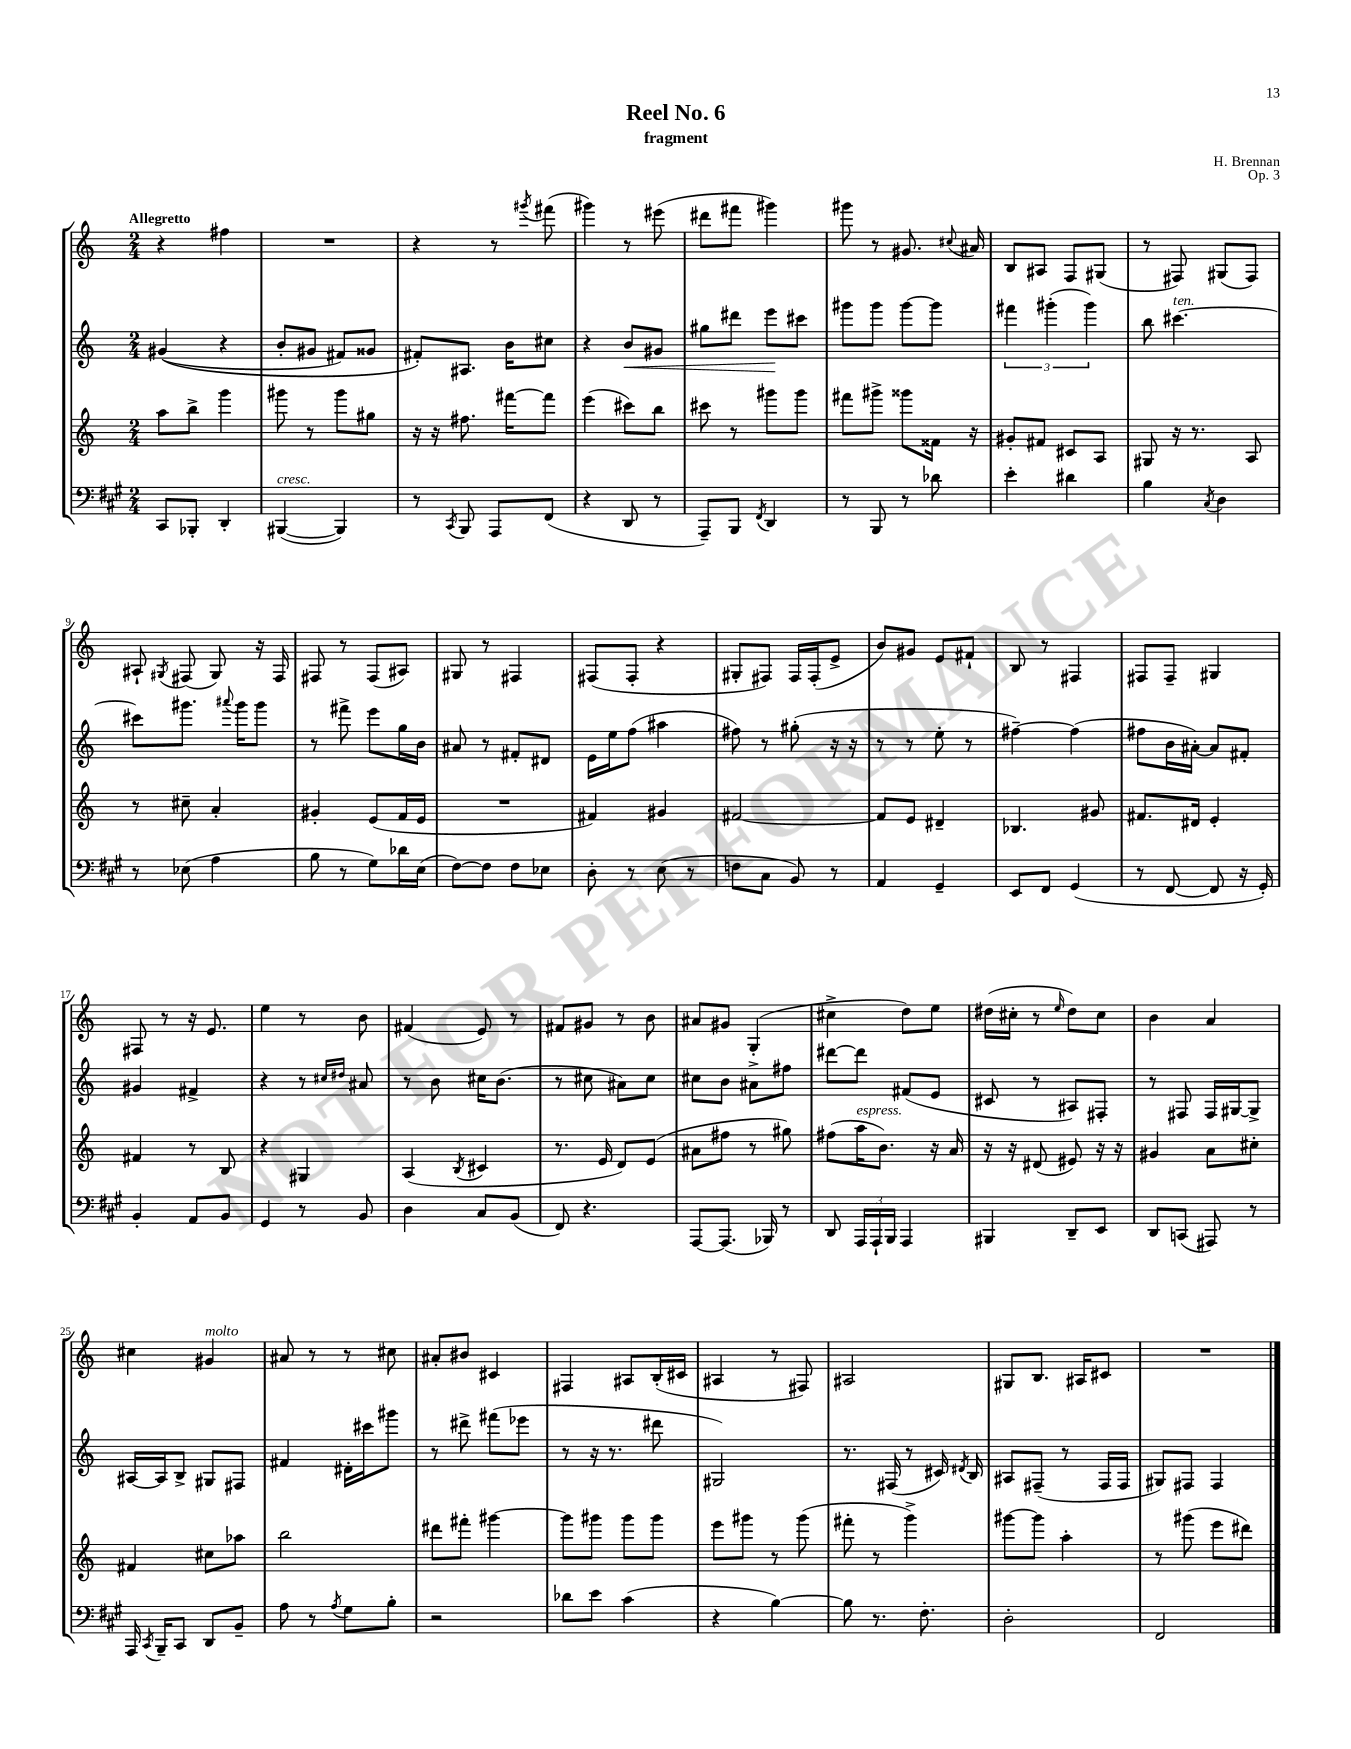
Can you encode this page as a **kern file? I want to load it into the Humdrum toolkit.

**kern	**kern	**kern	**kern
*staff4	*staff3	*staff2	*staff1
*clefF4	*clefG2	*clefG2	*clefG2
*k[f#c#g#]	*k[]	*k[]	*k[]
*M2/4	*M2/4	*M2/4	*M2/4
8CC#	8aa	&((4g#	4r
8BBB-'	8bb^	.	.
4DD'	4ggg	4r	4ff#
=	=	=	=
([4BBB#	8ggg#	8b'	2r
.	8r	8g#	.
4BBB#])	8ggg#	8f#)	.
.	8gg#	8g##	.
=	=	=	=
8r	16r	8f#'&)	4r
.	16r	.	.
8qCC#	.	.	.
8BBB	8.ff#	8.A#	.
8AAA	.	.	8r
.	[16fff#	16b	.
.	.	.	8qggg#
(8FF#	8fff#]	8cc#	(8fff#
=	=	=	=
4r	(4eee	4r	4ggg#)
8DD	8ccc#)	8b	8r
8r	8bb	8g#	(8eee#
=	=	=	=
8AAA~)	8ccc#	8gg#	8ddd#
8BBB	8r	8ddd#	8fff#
8qFF#	.	.	.
4DD	8ggg#	8eee	4ggg#)
.	8ggg#	8ccc#	.
=	=	=	=
8r	8fff#	8ggg#	8ggg#
8BBB	8ggg#^	8ggg#	8r
8r	8ggg##	[8ggg#	8.g#
8d-	16f##	8ggg#]	.
.	.	.	8qqcc#
.	16r	.	16a#
=	=	=	=
4e'	8g#'	6fff#	8B
.	8f#	.	8A#
.	.	(6ggg#'	.
4d#	8c#	.	8F
.	.	6ggg#)	.
.	8A	.	(8G#
=	=	=	=
4B	8G#	8bb	8r
.	16r	[4.ccc#	8F#)
.	8.r	.	.
8qC#	.	.	.
4D	.	.	(8G#
.	8A	.	8F#)
=	=	=	=
8r	8r	8ccc#]	8A#`
.	.	.	8qG#
(8E-	8cc#~	8.ggg#	(8F#
4A	4a'	.	8G#)
.	.	8qqaaa#	.
.	.	16ggg#	.
.	.	8ggg#	16r
.	.	.	16F#
=	=	=	=
8B	4g#'	8r	8F#
8r	.	8fff#^	8r
8G#)	(8e	8eee	(8F#
16d-	16f	16gg	8A#)
(16E	16e	16b	.
=	=	=	=
[8F#)	2r	8a#	8G#
8F#]	.	8r	8r
8F#	.	8f#'	4F#
8E-	.	8d#	.
=	=	=	=
8D'	4f#)	16e	(8F#
.	.	16ee	.
8r	.	(8ff	8F#'
(8E	4g#	4aa#	4r
8r	.	.	.
=	=	=	=
8F	[2f#	8ff#)	8G#'
8C#	.	8r	8F#)
8BB)	.	(8gg#'	16F#
.	.	.	(16F#'
8r	.	16r	8e^
.	.	16r	.
=	=	=	=
4AA	8f#]	8r	8b)
.	8e	8r	8g#
4GG#~	4d#~	8ee'	8e
.	.	8r	8f#`
=	=	=	=
8EE	4.B-	[4ff#~)	8B
8FF#	.	.	8r
(4GG#	.	(4ff#]	4F#
.	8g#	.	.
=	=	=	=
8r	8.f#	8ff#	8F#
[8FF#	.	16b	8F#~
.	16d#	[16a#')	.
8FF#]	4e'	8a#]	4G#
16r	.	8f#'	.
16GG#')	.	.	.
=	=	=	=
4BB'	4f#	4g#	8F#
.	.	.	8r
8AA	8r	4f#^	16r
.	.	.	8.e
8BB	8B	.	.
=	=	=	=
4GG#	4r	4r	4ee
8r	4G#	8r	8r
.	.	16qqcc#	.
.	.	16qqdd#	.
8BB	.	8a#	8b
=	=	=	=
4D	(4A	8r	(4f#
.	.	8b	.
.	8qB	.	.
8C#	4c#	16cc#	8e)
.	.	(8.b	.
(8BB	.	.	8r
=	=	=	=
8FF#)	8.r	8r	8f#
4.r	.	8cc#	8g#
.	16e	.	.
.	8d)	8a#)	8r
.	(8e	8cc#	8b
=	=	=	=
[8AAA	8a#	8cc#	8a#
(8.AAA]	8ff#	8b	8g#
.	8r	8a#^	(4G'
16BBB-)	.	.	.
8r	8gg#)	8ff#	.
=	=	=	=
8DD	(8ff#	[8ddd#	4cc#^
24AAA	16aa	8ddd#]	.
24AAA`	.	.	.
.	8.b)	.	.
24BBB	.	.	.
4AAA	.	(8f#	8dd)
.	16r	8e	8ee
.	16a	.	.
=	=	=	=
4BBB#	16r	8c#	(16dd#
.	16r	.	16cc#'
.	(8d#	8r	8r
.	.	.	16qqee
8DD~	8e#)	8A#)	8dd#)
8EE	16r	8F#'	8cc#
.	16r	.	.
=	=	=	=
8DD	4g#	8r	4b
(8CC	.	8F#	.
8AAA#)	8a	16F#	4a
.	.	[16G#	.
8r	8cc#'	8G#^]	.
=	=	=	=
16AAA	4f#	[16A#	4cc#
8qCC#	.	.	.
16BBB~	.	16A#]	.
8CC#	.	8B^	.
8DD	8cc#	8G#	4g#
8BB~	8aa-	8F#	.
=	=	=	=
8A	2bb	4f#	8a#
8r	.	.	8r
8qA	.	.	.
8G#	.	16d#'	8r
.	.	16ccc#	.
8B'	.	8ggg#	8cc#
=	=	=	=
2r	8ddd#	8r	8a#'
.	8fff#'	8ddd#^	8b#
.	[4ggg#	(8fff#	4c#
.	.	8eee-	.
=	=	=	=
8d-	8ggg#]	8r	4F#
8e	8ggg#	16r	.
.	.	8.r	.
(4c#	8ggg#	.	8A#
.	8ggg#	8ddd#	(16B'
.	.	.	16c#
=	=	=	=
4r	8eee	2G#)	4A#
.	8ggg#	.	.
[4B)	8r	.	8r
.	(8ggg#	.	8F#)
=	=	=	=
8B]	8fff#'	8.r	2A#
8.r	8r	.	.
.	.	(16F#	.
.	4ggg^)	8r	.
8.F#'	.	.	.
.	.	16c#)	.
.	.	8qd#	.
.	.	16B	.
=	=	=	=
2D'	[8ggg#	8A#	8G#
.	8ggg#]	(8F#~	8.B
.	4aa'	8r	.
.	.	.	16A#
.	.	16F#	8c#
.	.	16F#	.
=	=	=	=
2FF#	8r	8G#)	2r
.	(8ggg#	8F#	.
.	8eee	4F#	.
.	8ddd#)	.	.
==	==	==	==
*-	*-	*-	*-
